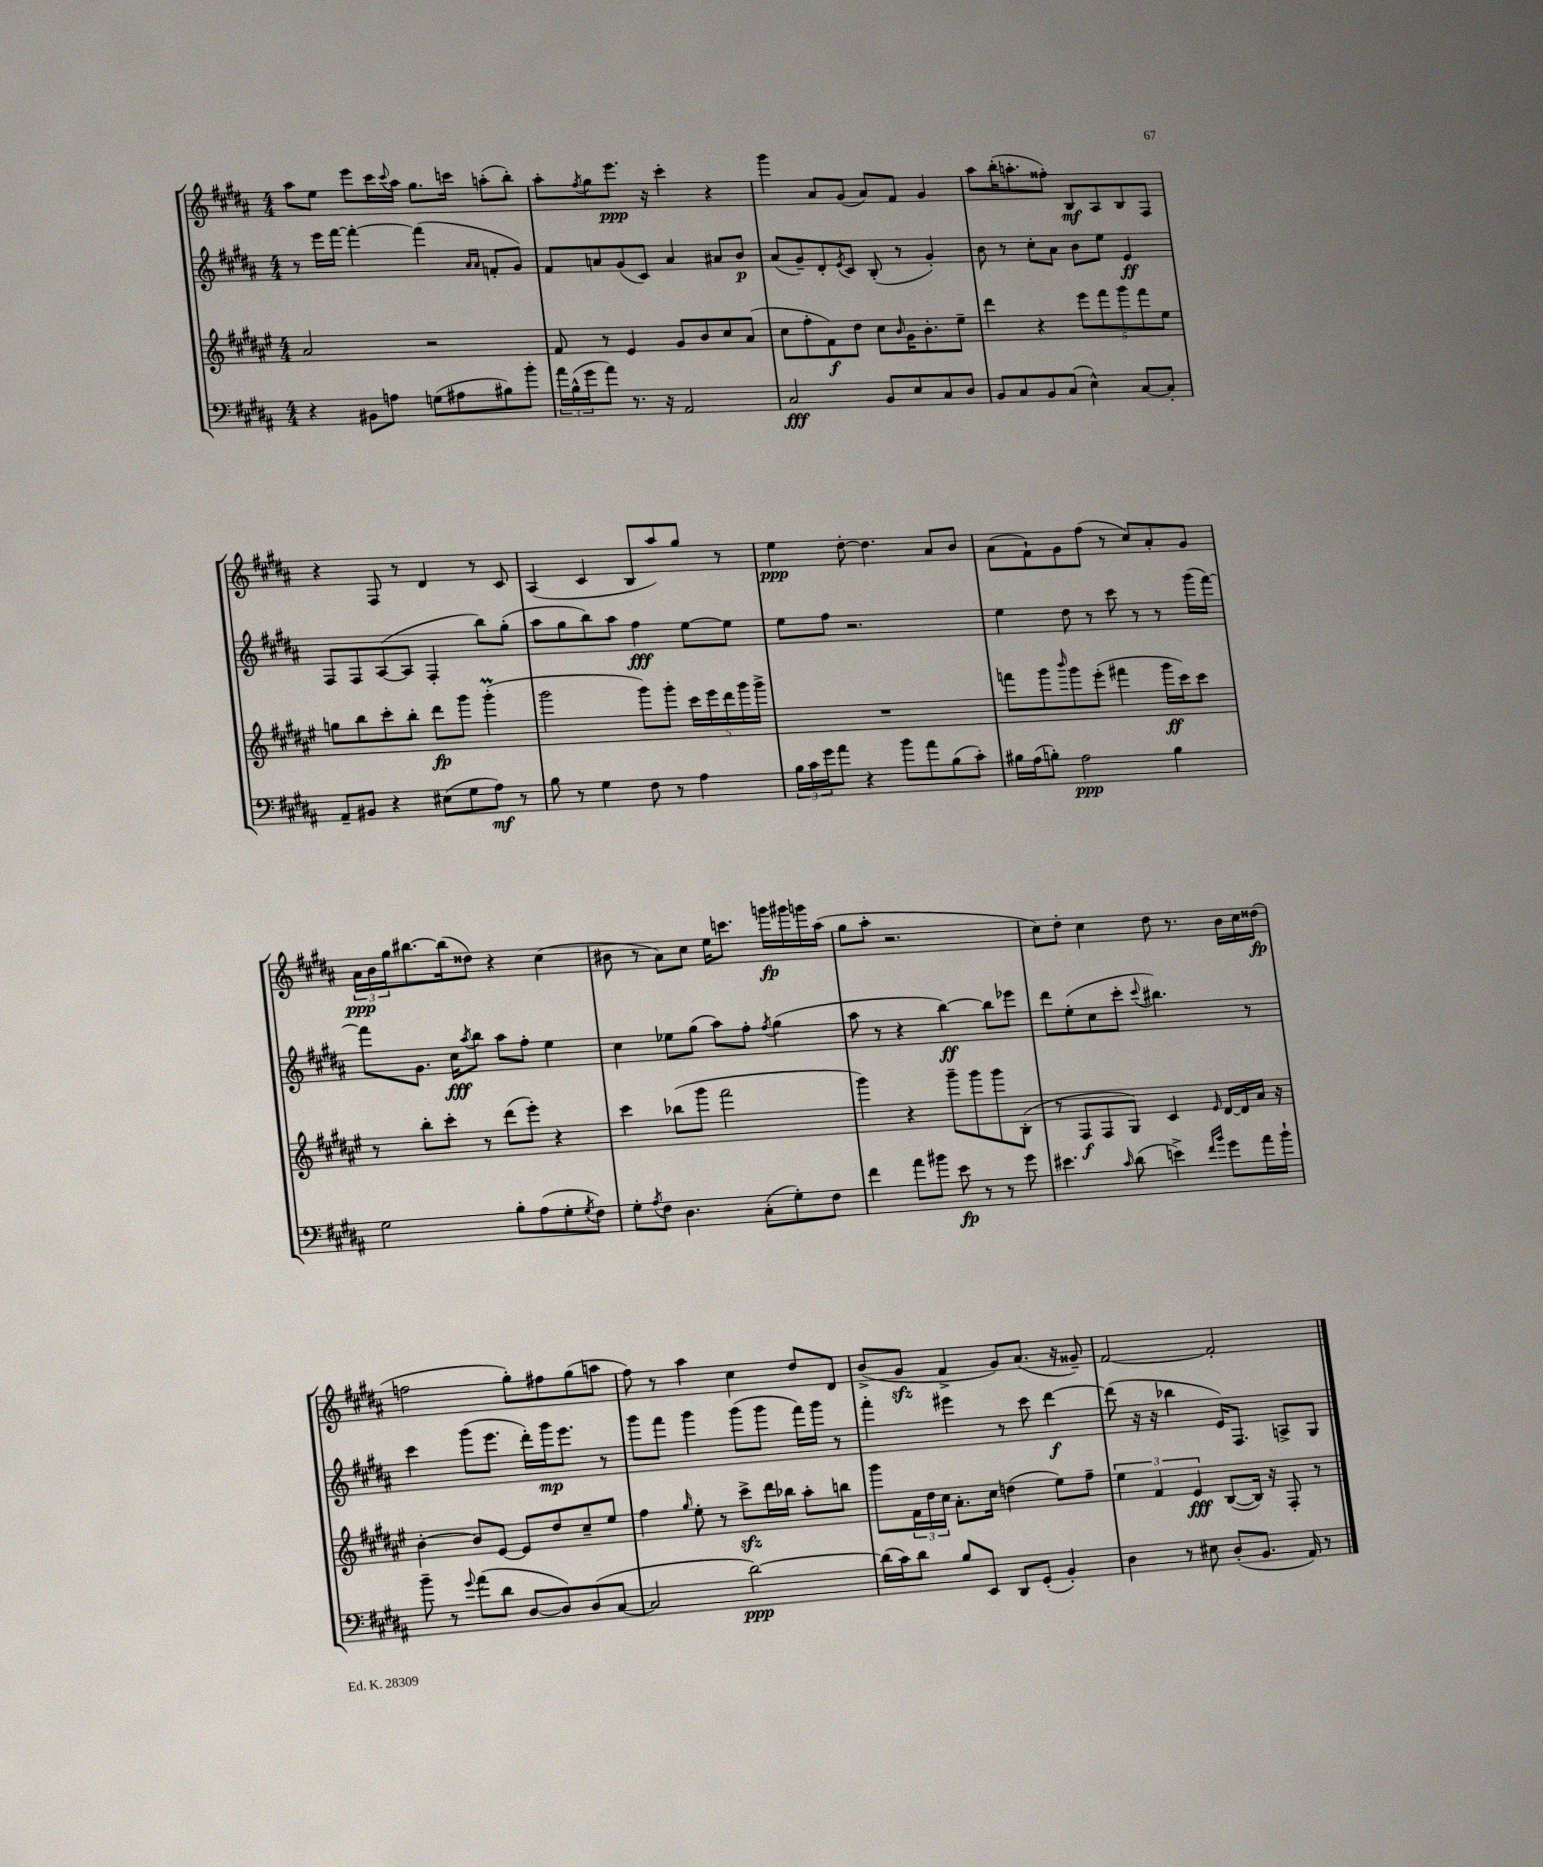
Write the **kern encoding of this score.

**kern	**dynam	**kern	**dynam	**kern	**dynam	**kern	**dynam
*part4	*part4	*part3	*part3	*part2	*part2	*part1	*part1
*staff4	*staff4	*staff3	*staff3	*staff2	*staff2	*staff1	*staff1
*clefF4	*	*clefG2	*	*clefG2	*	*clefG2	*
*k[f#c#g#d#a#]	*	*k[f#c#g#d#a#e#]	*	*k[f#c#g#d#a#]	*	*k[f#c#g#d#a#]	*
*M4/4	*	*M4/4	*	*M4/4	*	*M4/4	*
=12	=12	=12	=12	=12	=12	=12	=12
4r	.	2a#/	.	8r	.	8aa#\L	.
.	.	.	.	16eee\LL	.	8ee\J	.
.	.	.	.	[16fff#\JJ	.	.	.
8BB#X\L	.	.	.	4fff#'\_	.	8eee\L	.
8An\J	.	.	.	.	.	16ccc#\L	.
.	.	.	.	.	.	8qqccc#/	.
.	.	.	.	.	.	16aa#\JJ	.
(8Gn\L	.	2r	.	(4fff#\]	.	8.gg#\L	.
8A#X\	.	.	.	.	.	.	.
.	.	.	.	.	.	16cccn\Jk	.
.	.	.	.	16qqa#/LL	.	.	.
.	.	.	.	16qqa#/JJ	.	.	.
8B#X\)	.	.	.	8fn'/L	.	(8aan'\L	.
8b'\J	.	.	.	8g#/J)	.	8bb'\J)	.
=13	=13	=13	=13	=13	=13	=13	=13
24a#\LL	.	8f#/	.	8f#/L	.	8aa#'\L	.
(24B^^\	.	.	.	.	.	.	.
24g#\J	.	.	.	.	.	.	.
.	.	.	.	.	.	8qff#/	.
8a#\J)	.	8r	.	8an/	.	8gg#\	.
8.r	.	4e#/	.	(8g#/	.	8.eee\J	ppp
.	.	.	.	8c#/J)	.	.	.
16r	.	.	.	.	.	16r	.
2AA#/	.	8g#/L	.	4a/	.	4ccc#'\	.
.	.	8b/	.	.	.	.	.
.	.	8cc#/	.	8a#X/L	.	4r	.
.	.	(8a#/J	.	8b/J	p	.	.
=14	=14	=14	=14	=14	=14	=14	=14
2C#/	fff	8cc#\L	.	(8a#/L	.	4ggg#\	.
.	.	8ff#'\	.	8g#~/)	.	.	.
.	.	8f#\)	f	8d#'/	.	8a#/L	.
.	.	.	.	8qe/	.	.	.
.	.	8dd#\J	.	8c#/J	.	(8g#/J	.
8BB/L	.	8cc#\L	.	(8B'/	.	8a#/L)	.
.	.	16qqb/	.	.	.	.	.
8E/	.	16g#\K	.	8r	.	8f#/J	.
.	.	8.b'\	.	.	.	.	.
8C#/	.	.	.	4g#'/)	.	4g#/	.
8D#/J	.	8ee#~\J	.	.	.	.	.
=15	=15	=15	=15	=15	=15	=15	=15
8BB/L	.	4ddd#\	.	8b\	.	8aa#\L	.
8C#/	.	.	.	8r	.	(16bb'\K	.
.	.	.	.	.	.	8.aan'\	.
8BB/	.	4r	.	8cc#'\L	.	.	.
(8C#/J	.	.	.	8a#\J	.	8ff##X'\J)	.
4E^^\)	.	10eee#\L	.	8b\L	.	8B/L	mf
.	.	10fff#\	.	.	.	.	.
.	.	.	.	8ee\J	.	8A#/	.
.	.	10ggg#\	.	.	.	.	.
[8C#/L	.	.	.	4e/	ff	8B/	.
.	.	10fff#\	.	.	.	.	.
8C#'/J]	.	.	.	.	.	8F#/J	.
.	.	10ee#\J	.	.	.	.	.
!!LO:LB:g=z
=16	=16	=16	=16	=16	=16	=16	=16
8AA#~/L	.	8ggn\L	.	8F#/L	.	4r	.
8BB#X/J	.	8bb\	.	8F#/	.	.	.
4r	.	8ccc#'\	.	([8A#/	.	8F#/	.
.	.	8bb'\J	.	8A#/J]	.	8r	.
(8E#X\L	.	8ddd#\L	fp	4F#'/	.	4d#/	.
8G#\	.	8ggg#\J	.	.	.	.	.
8A#\J)	mf	(4ggg#M'\	.	8bb\L)	.	8r	.
8r	.	.	.	(8gg#'\J	.	8c#/	.
=17	=17	=17	=17	=17	=17	=17	=17
8B\	.	2ggg#\	.	8aa#\L	.	(4A#/	.
8r	.	.	.	8gg#\	.	.	.
4G#\	.	.	.	8bb\)	.	4c#/	.
.	.	.	.	8aa#\J	.	.	.
8F#\	.	8ggg#\L)	.	4ff#\	fff	8B/L	.
8r	.	8ggg#'\J	.	.	.	8aa#/)	.
4A#\	.	20ccc#\LL	.	[8ee\L	.	8gg#/J	.
.	.	20eee#\	.	.	.	.	.
.	.	20ddd#\	.	.	.	.	.
.	.	.	.	8ee\J]	.	8r	.
.	.	20ggg#\	.	.	.	.	.
.	.	20ggg#^\JJ	.	.	.	.	.
=18	=18	=18	=18	=18	=18	=18	=18
24B\LL	.	1r	.	8ee\L	.	4ee\	ppp
24c#\	.	.	.	.	.	.	.
24g#\J	.	.	.	.	.	.	.
8a#\J	.	.	.	8ff#\J	.	.	.
4r	.	.	.	2.r	.	[8dd#'\	.
.	.	.	.	.	.	4.dd#\]	.
8b\L	.	.	.	.	.	.	.
8a#\	.	.	.	.	.	.	.
(8B\	.	.	.	.	.	8a#/L	.
8c#'\J)	.	.	.	.	.	8b/J	.
=19	=19	=19	=19	=19	=19	=19	=19
16B#X\LL	.	8fffn\L	.	4ee\	.	(8a#\L	.
(16A#\J	.	.	.	.	.	.	.
8Bn'\J)	.	8ggg#\	.	.	.	8f#`\)	.
.	.	16qqbbb/	.	.	.	.	.
2A#\	ppp	8ggg#\	.	8dd#\	.	8g#\	.
.	.	(8eee#'\J	.	8r	.	(8ff#\J	.
.	.	4fff#X\	.	8ccc#\	.	8r	.
.	.	.	.	8r	.	8cc#/L)	.
4B\	.	16ggg#\LL	ff	8r	.	8a#'/	.
.	.	16ccc#\J)	.	.	.	.	.
.	.	8ccc#\J	.	(16ggg#\LL	.	8g#/J	.
.	.	.	.	[16fff#\JJ)	.	.	.
!!LO:LB:g=z
=20	=20	=20	=20	=20	=20	=20	=20
2G#\	.	8r	.	8fff#\L]	.	24a#\LL	ppp
.	.	.	.	.	.	24b\	.
.	.	.	.	.	.	24gg#\J	.
.	.	8bb'\L	.	8.g#\J	.	[8.bb#X\	.
.	.	8ccc#'\J	.	.	.	.	.
.	.	.	.	16cc#\KL	fff	(16bb#\k]	.
.	.	.	.	8qaa#/	.	.	.
.	.	8r	.	8bb\J	.	8dd##X\J)	.
8B'\L	.	(8ddd#\L	.	8aa#\L	.	4r	.
(8A#\	.	8eee#'\J)	.	8ff#'\J	.	.	.
8G#'\	.	4r	.	4ee\	.	(4cc#\	.
8qG#/	.	.	.	.	.	.	.
8F#\J)	.	.	.	.	.	.	.
=21	=21	=21	=21	=21	=21	=21	=21
8G#'\L	.	4ccc#\	.	4cc#\	.	8b#X\	.
8qA#/	.	.	.	.	.	.	.
8F#\J	.	.	.	.	.	8r	.
4.D#\	.	(8bb-X\L	.	8ee-X\L	.	8a#\L)	.
.	.	8ggg#\J	.	(8gg#\J	.	8cc#\J	.
.	.	2fff#\	.	8aa#\L)	.	16ee\KL	.
.	.	.	.	.	.	8.cccn\J	.
(8C#'\L	.	.	.	8ff#'\J	.	.	.
.	.	.	.	8qff#/	.	.	.
8G#'\)	.	.	.	(4gg#\	.	16gggn\LL	fp
.	.	.	.	.	.	16ggg#X\	.
8F#\J	.	.	.	.	.	16gggn\	.
.	.	.	.	.	.	(16aa#\JJ	.
=22	=22	=22	=22	=22	=22	=22	=22
4f#\	.	4ggg#\)	.	8aa#\	.	8gg#\L	.
.	.	.	.	8r	.	8aa#'\J	.
8a#\L	.	4r	.	4r	.	2.r	.
8b#X\J	.	.	.	.	.	.	.
8e\	fp	8ggg#~\L	.	[4bb\)	ff	.	.
8r	.	8ggg#\	.	.	.	.	.
8r	.	8ggg#\	.	8bb\L]	.	.	.
8g#\	.	(8B'\J	.	8eee-X\J	.	.	.
=23	=23	=23	=23	=23	=23	=23	=23
4.e#X\	.	8r	.	8ddd#\L	.	8cc#\L)	.
.	.	8F#/L	f	(8ee'\	.	8dd#'\J	.
.	.	8F#/	.	8cc#\	.	4cc#\	.
16qqc#/	.	.	.	.	.	.	.
(8d#\	.	8G#/J)	.	8ccc#'\J	.	.	.
.	.	.	.	8qqccc#/	.	.	.
4en^\)	.	4c#/	.	4.bb#X\)	.	8dd#\	.
.	.	.	.	.	.	8.r	.
16qqf#/LL	.	.	.	.	.	.	.
16qqb/JJ	.	16qqe#/	.	.	.	.	.
8g#\L	.	[16d#/LL	.	.	.	.	.
.	.	16d#/]	.	.	.	16b\LL	.
16a#\L	.	16a#/JJ	.	8r	.	16cc#\	.
16b`\JJ	.	16r	.	.	.	(16dd##X\JJ	fp
!!LO:LB:g=z
=24	=24	=24	=24	=24	=24	=24	=24
8b~\	.	[4b'\	.	4ccc#\	.	2ffn\	.
8r	.	.	.	.	.	.	.
8qqg#/	.	.	.	.	.	.	.
(8a#\L	.	8b/L]	.	(8ggg#\L	.	.	.
8d#\J	.	[8e#/J	.	8.eee\J	.	.	.
[8D#/L	.	8e#/L]	.	.	.	8gg#'\L)	.
.	.	.	.	16ddd#'\LL)	.	.	.
8D#/])	.	8dd#/	.	16ggg#\J	mp	8ff#X\	.
.	.	.	.	8.eee\J	.	.	.
(8D#/	.	8cc#~/	.	.	.	(8gg#\	.
[8C#/J	.	8ee#/J	.	8r	.	8aan\J	.
=25	=25	=25	=25	=25	=25	=25	=25
2C#/]	.	4ff#\	.	8ggg#\L	.	8ff#\)	.
.	.	.	.	8fff#\J	.	8r	.
.	.	16qqgg#/	.	.	.	.	.
.	.	8ee#'\	.	4ggg#\	.	4aa#\	.
.	.	8r	.	.	.	.	.
[2d#\)	ppp	8ccc#zz^\L	.	(8ggg#\L	.	4cc#\	.
.	.	16ddd#\L	.	8ggg#\J	.	.	.
.	.	16bb-X\JJ	.	.	.	.	.
.	.	8aa#'\L	.	16fff#\LL)	.	8dd#/L	.
.	.	.	.	16ggg#\JJ	.	.	.
.	.	8bbn\J	.	8r	.	8d#/J	.
=26	=26	=26	=26	=26	=26	=26	=26
(16d#\LL]	.	8ggg#\L	.	4fff#'\	.	(8b^/L	.
16c#\J)	.	.	.	.	.	.	.
8d#\J	.	24f#\L	.	.	.	8g#zz/J	.
.	.	24dd#\	.	.	.	.	.
.	.	24cc#\JJ	.	.	.	.	.
8B/L	.	8.a#'\L	.	4eee#X\	.	4f#^/	.
8EE/J	.	.	.	.	.	.	.
.	.	16cc#\Jk	.	.	.	.	.
8DD#/L	.	(4ddn\	.	8r	.	8g#/L)	.
(8GG#'/J	.	.	.	8ccc#\	.	(8.a#/J	.
4BB'/)	.	8ee#\L)	.	[4ddd#\	f	.	.
.	.	.	.	.	.	16r	.
.	.	8ff#~\J	.	.	.	8g##X~/)	.
=27	=27	=27	=27	=27	=27	=27	=27
4D#\	.	6ee#\	.	(8ddd#\]	.	[2f#/	.
.	.	.	.	16r	.	.	.
.	.	6f#/	.	.	.	.	.
.	.	.	.	16r	.	.	.
8r	.	.	.	4bb-X\	.	.	.
.	.	6e#/	fff	.	.	.	.
8E#X\	.	.	.	.	.	.	.
(8D#'/L	.	([8B/L	.	16e/KL)	.	2f#'/]	.
.	.	.	.	8.F#/J	.	.	.
8.BB/J	.	16B/Jk])	.	.	.	.	.
.	.	16r	.	.	.	.	.
.	.	8F#'/	.	8An^/L	.	.	.
16AA#/)	.	.	.	.	.	.	.
8r	.	8r	.	8G#/J	.	.	.
==	==	==	==	==	==	==	==
*-	*-	*-	*-	*-	*-	*-	*-
